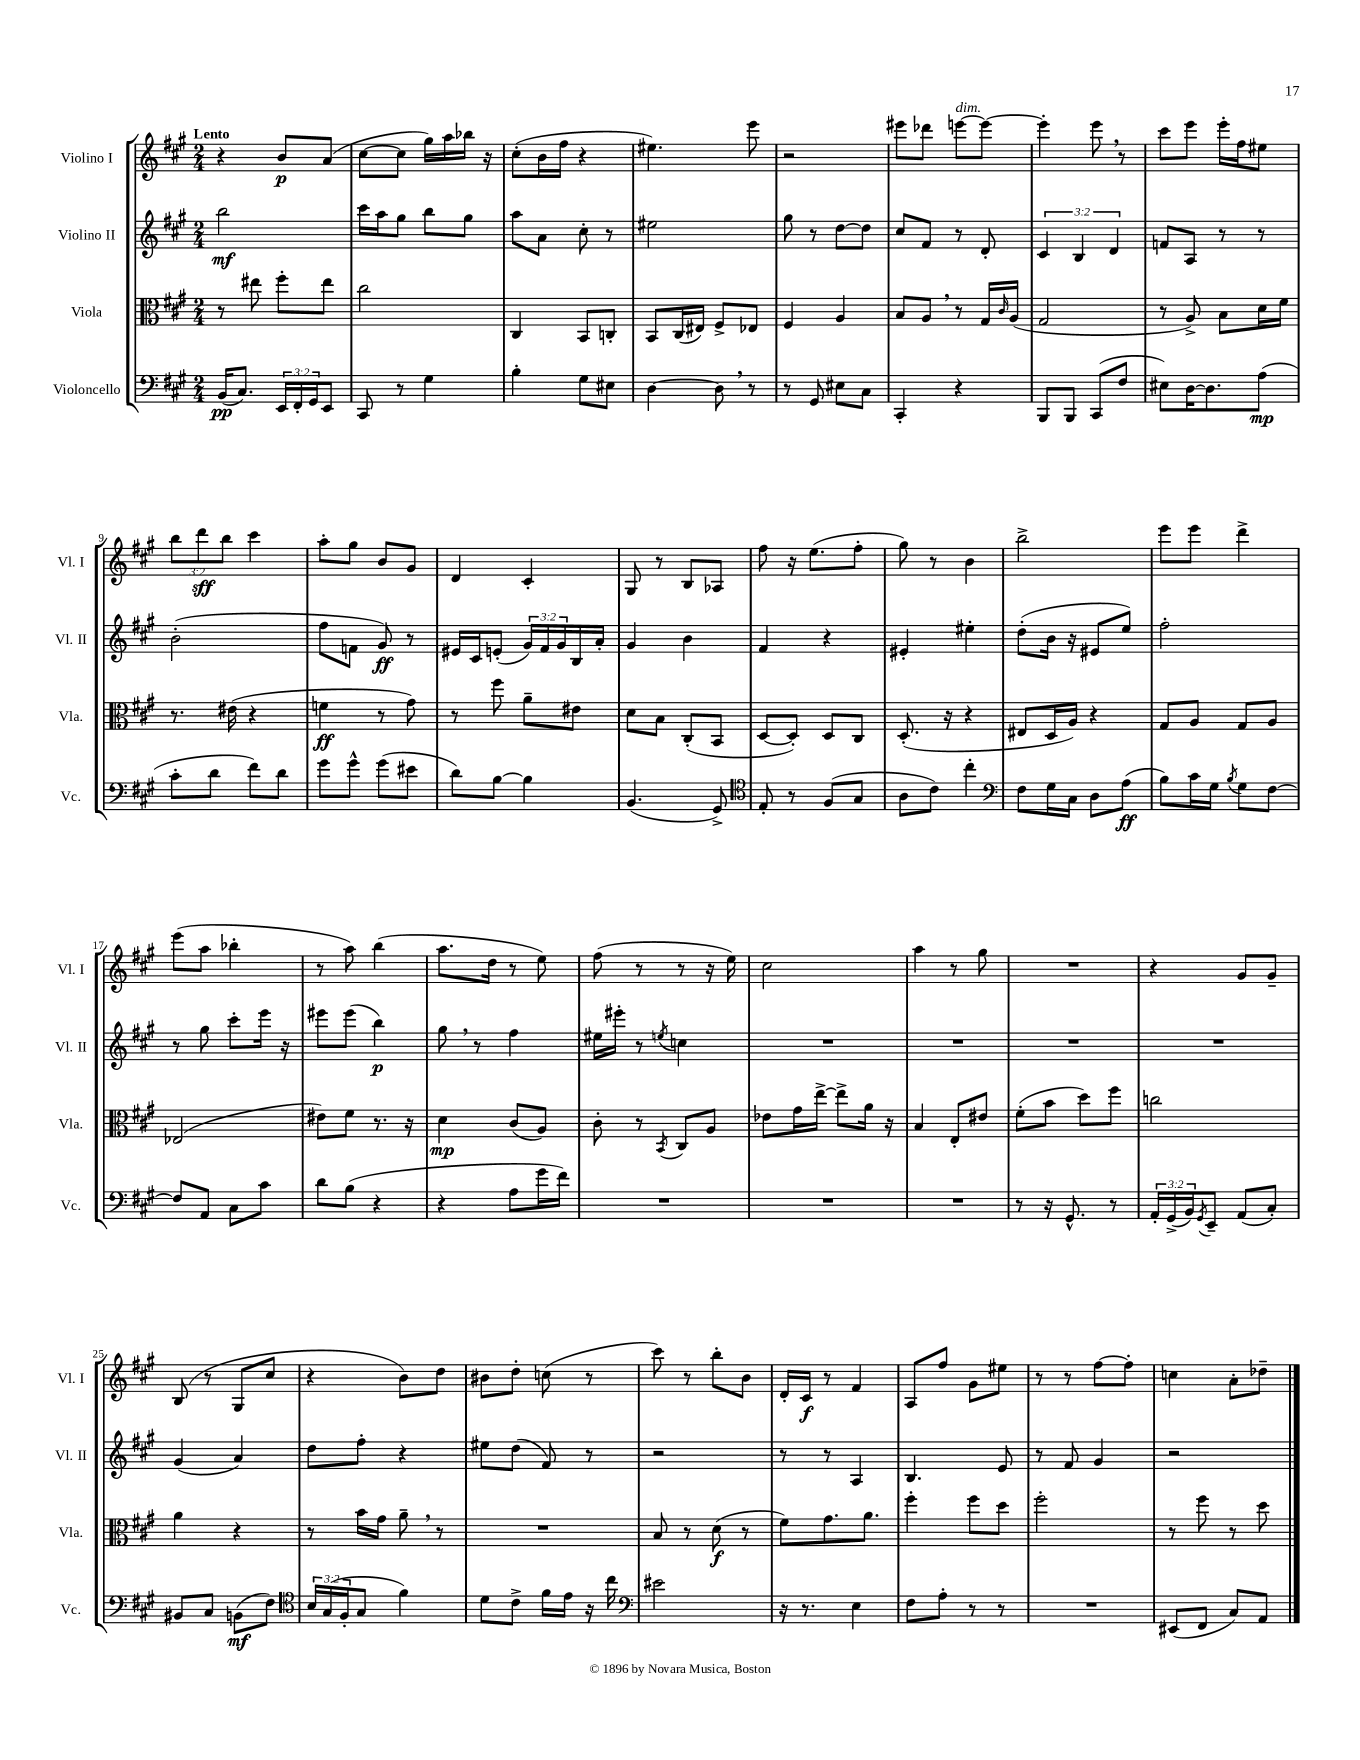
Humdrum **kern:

**kern	**dynam	**kern	**dynam	**kern	**dynam	**kern	**dynam
*part4	*part4	*part3	*part3	*part2	*part2	*part1	*part1
*staff4	*staff4	*staff3	*staff3	*staff2	*staff2	*staff1	*staff1
*I"Violoncello	*	*I"Viola	*	*I"Violino II	*	*I"Violino I	*
*I'Vc.	*	*I'Vla.	*	*I'Vl. II	*	*I'Vl. I	*
*clefF4	*	*clefC3	*	*clefG2	*	*clefG2	*
*k[f#c#g#]	*	*k[f#c#g#]	*	*k[f#c#g#]	*	*k[f#c#g#]	*
*M2/4	*	*M2/4	*	*M2/4	*	*M2/4	*
=1	=1	=1	=1	=1	=1	=1	=1
!	!	!	!	!	!	!LO:TX:a:B:t=Lento	!
(16BB/KL	pp	8r	.	2bb\	mf	4r	.
8.C#/J)	.	.	.	.	.	.	.
.	.	8ee#X\	.	.	.	.	.
24EE/LL	.	8ff#'\L	.	.	.	8b/L	p
24FF#'/	.	.	.	.	.	.	.
24GG#/J	.	.	.	.	.	.	.
8EE/J	.	8ee#\J	.	.	.	(8a/J	.
=2	=2	=2	=2	=2	=2	=2	=2
8CC#/	.	2cc#\	.	16ccc#\LL	.	[8cc#\L	.
.	.	.	.	16aa\J	.	.	.
8r	.	.	.	8gg#\J	.	8cc#\J]	.
4G#\	.	.	.	8bb\L	.	16gg#\LL)	.
.	.	.	.	.	.	16aa\	.
.	.	.	.	8gg#\J	.	16bb-X\JJ	.
.	.	.	.	.	.	16r	.
=3	=3	=3	=3	=3	=3	=3	=3
4B'\	.	4C#/	.	8aa\L	.	(8cc#'\L	.
.	.	.	.	8a\J	.	16b\L	.
.	.	.	.	.	.	16ff#\JJ	.
8G#\L	.	8BB/L	.	8cc#'\	.	4r	.
8E#X\J	.	8Cn'/J	.	8r	.	.	.
=4	=4	=4	=4	=4	=4	=4	=4
[4D\	.	8BB/L	.	2ee#X\	.	4.ee#X\)	.
.	.	(16C#/L	.	.	.	.	.
.	.	16E#X/JJ)	.	.	.	.	.
8D,\]	.	8F#^/L	.	.	.	.	.
8r	.	8E-X/J	.	.	.	8eee\	.
=5	=5	=5	=5	=5	=5	=5	=5
8r	.	4F#/	.	8gg#\	.	2r	.
8GG#/	.	.	.	8r	.	.	.
8E#X\L	.	4A/	.	[8dd\L	.	.	.
8C#\J	.	.	.	8dd\J]	.	.	.
=6	=6	=6	=6	=6	=6	=6	=6
4CC#'/	.	8B/L	.	8cc#/L	.	8eee#X\L	.
.	.	8A,/J	.	8f#/J	.	8ddd-X\J	.
!	!	!	!	!	!	!LO:TX:a:i:t=dim.	!
4r	.	8r	.	8r	.	[8eeen\L	.
.	.	16G#/LL	.	8d'/	.	8eee\J_	.
.	.	16qqc#/	.	.	.	.	.
.	.	(16A/JJ	.	.	.	.	.
=7	=7	=7	=7	=7	=7	=7	=7
8BBB/L	.	2G#/	.	6c#/	.	4eee'\]	.
8BBB/J	.	.	.	.	.	.	.
.	.	.	.	6B/	.	.	.
(8CC#/L	.	.	.	.	.	8eee,\	.
.	.	.	.	6d/	.	.	.
8F#/J	.	.	.	.	.	8r	.
=8	=8	=8	=8	=8	=8	=8	=8
8E#X\L)	.	8r	.	8fn/L	.	8ccc#\L	.
[16D\K	.	8A^/)	.	8A/J	.	8eee\J	.
8.D\]	.	.	.	.	.	.	.
.	.	8B\L	.	8r	.	16eee'\LL	.
.	.	.	.	.	.	16ff#\J	.
(8A\J	mp	16d\L	.	8r	.	8ee#X\J	.
.	.	16f#\JJ	.	.	.	.	.
!!LO:LB:g=z
=9	=9	=9	=9	=9	=9	=9	=9
8c#'\L	.	8.r	.	(2b'\	.	12bb\L	.
.	.	.	.	.	.	12ddd\	sff
8d\J	.	.	.	.	.	.	.
.	.	.	.	.	.	12bb\J	.
.	.	(16e#X\	.	.	.	.	.
8f#\L)	.	4r	.	.	.	4ccc#\	.
8d\J	.	.	.	.	.	.	.
=10	=10	=10	=10	=10	=10	=10	=10
8g#\L	.	4fn\	ff	8ff#\L	.	8aa'\L	.
8g#^^\J	.	.	.	8fn\J	.	8gg#\J	.
(8g#\L	.	8r	.	8g#/)	ff	8b/L	.
8e#X\J	.	8g#\)	.	8r	.	8g#/J	.
=11	=11	=11	=11	=11	=11	=11	=11
8d\L)	.	8r	.	16e#X/LL	.	4d/	.
.	.	.	.	16c#/J	.	.	.
[8B\J	.	8ff#\	.	(8en'/J	.	.	.
4B\]	.	8a~\L	.	24g#/LL)	.	4c#'/	.
.	.	.	.	24f#/	.	.	.
.	.	.	.	24g#/	.	.	.
.	.	8e#X\J	.	16B/	.	.	.
.	.	.	.	16a'/JJ	.	.	.
=12	=12	=12	=12	=12	=12	=12	=12
(4.BB/	.	8d\L	.	4g#/	.	8G#/	.
.	.	8B\J	.	.	.	8r	.
.	.	(8C#'/L	.	4b\	.	8B/L	.
8GG#^/)	.	8BB/J	.	.	.	8A-X/J	.
=13	=13	=13	=13	=13	=13	=13	=13
*clefC4	*	*	*	*	*	*	*
8E'/	.	[8D/L	.	4f#/	.	8ff#\	.
8r	.	8D'/J])	.	.	.	16r	.
.	.	.	.	.	.	(8.ee\L	.
(8F#/L	.	8D/L	.	4r	.	.	.
8G#/J	.	8C#/J	.	.	.	8ff#'\J	.
=14	=14	=14	=14	=14	=14	=14	=14
8A\L	.	(8.D'/	.	4e#X'/	.	8gg#\)	.
8c#\J)	.	.	.	.	.	8r	.
.	.	16r	.	.	.	.	.
4cc#'\	.	4r	.	4ee#X'\	.	4b\	.
=15	=15	=15	=15	=15	=15	=15	=15
*clefF4	*	*	*	*	*	*	*
8F#\L	.	8E#X/L	.	(8dd'\L	.	2bb^\	.
16G#\L	.	16D/L	.	16b\Jk	.	.	.
16C#\JJ	.	16A/JJ)	.	16r	.	.	.
8D\L	.	4r	.	8e#X/L	.	.	.
(8A\J	ff	.	.	8ee/J)	.	.	.
=16	=16	=16	=16	=16	=16	=16	=16
8B\L)	.	8G#/L	.	2ff#'\	.	8eee\L	.
16c#\L	.	8A/J	.	.	.	8eee\J	.
16G#\JJ	.	.	.	.	.	.	.
8qB/	.	.	.	.	.	.	.
8G#\L	.	8G#/L	.	.	.	4ddd^\	.
[8F#\J	.	8A/J	.	.	.	.	.
!!LO:LB:g=z
=17	=17	=17	=17	=17	=17	=17	=17
8F#/L]	.	(2E-X/	.	8r	.	(8eee\L	.
8AA/J	.	.	.	8gg#\	.	8aa\J	.
8C#\L	.	.	.	8ccc#'\L	.	4bb-X'\	.
8c#\J	.	.	.	16eee\Jk	.	.	.
.	.	.	.	16r	.	.	.
=18	=18	=18	=18	=18	=18	=18	=18
8d\L	.	8e#X\L)	.	8eee#X\L	.	8r	.
(8B\J	.	8f#\J	.	(8eee#\J	.	8aa\)	.
4r	.	8.r	.	4bb\)	p	(4bb\	.
.	.	16r	.	.	.	.	.
=19	=19	=19	=19	=19	=19	=19	=19
4r	.	4d\	mp	8gg#,\	.	8.aa\L	.
.	.	.	.	8r	.	.	.
.	.	.	.	.	.	16dd\Jk	.
8A\L	.	(8c#/L	.	4ff#\	.	8r	.
16g#\L	.	8A/J)	.	.	.	8ee\)	.
16f#\JJ)	.	.	.	.	.	.	.
=20	=20	=20	=20	=20	=20	=20	=20
2r	.	8c#'\	.	16ee#X\LL	.	(8ff#\	.
.	.	.	.	16eee#X'\JJ	.	.	.
.	.	8r	.	8r	.	8r	.
.	.	8qBB/	.	8qeen/	.	.	.
.	.	8C#/L	.	4ccn\	.	8r	.
.	.	8A/J	.	.	.	16r	.
.	.	.	.	.	.	16ee\)	.
=21	=21	=21	=21	=21	=21	=21	=21
2r	.	8e-X\L	.	2r	.	2cc#\	.
.	.	16g#\L	.	.	.	.	.
.	.	[16ee^\JJ	.	.	.	.	.
.	.	8ee^\L]	.	.	.	.	.
.	.	16a\Jk	.	.	.	.	.
.	.	16r	.	.	.	.	.
=22	=22	=22	=22	=22	=22	=22	=22
2r	.	4B/	.	2r	.	4aa\	.
.	.	8E'/L	.	.	.	8r	.
.	.	8e#X/J	.	.	.	8gg#\	.
=23	=23	=23	=23	=23	=23	=23	=23
8r	.	(8f#'\L	.	2r	.	2r	.
16r	.	8b\J	.	.	.	.	.
8.GG#^^/	.	.	.	.	.	.	.
.	.	8dd\L)	.	.	.	.	.
8r	.	8ff#\J	.	.	.	.	.
=24	=24	=24	=24	=24	=24	=24	=24
24AA'/LL	.	2ccn\	.	2r	.	4r	.
(24GG#^/	.	.	.	.	.	.	.
24BB/J)	.	.	.	.	.	.	.
8qGG#/	.	.	.	.	.	.	.
8EE~/J	.	.	.	.	.	.	.
(8AA/L	.	.	.	.	.	8g#/L	.
8C#'/J)	.	.	.	.	.	8g#~/J	.
!!LO:LB:g=z
=25	=25	=25	=25	=25	=25	=25	=25
8BB#X/L	.	4a\	.	(4g#/	.	(8B/	.
8C#/J	.	.	.	.	.	8r	.
(8BBn\L	mf	4r	.	4a/)	.	8G#/L	.
8F#\J)	.	.	.	.	.	8cc#/J	.
=26	=26	=26	=26	=26	=26	=26	=26
*clefC4	*	*	*	*	*	*	*
24B/LL	.	8r	.	8dd\L	.	4r	.
(24G#/	.	.	.	.	.	.	.
24F#'/J	.	.	.	.	.	.	.
8G#/J	.	16b\LL	.	8ff#'\J	.	.	.
.	.	16g#\JJ	.	.	.	.	.
4f#\)	.	8a~,\	.	4r	.	8b\L)	.
.	.	8r	.	.	.	8dd\J	.
=27	=27	=27	=27	=27	=27	=27	=27
8d\L	.	2r	.	8ee#X\L	.	8b#X\L	.
8c#^\J	.	.	.	(8dd\J	.	8dd'\J	.
16f#\LL	.	.	.	8f#/)	.	(8ccn\	.
16e\JJ	.	.	.	.	.	.	.
16r	.	.	.	8r	.	8r	.
16cc#\	.	.	.	.	.	.	.
=28	=28	=28	=28	=28	=28	=28	=28
*clefF4	*	*	*	*	*	*	*
2e#X\	.	8B/	.	2r	.	8ccc#\)	.
.	.	8r	.	.	.	8r	.
.	.	(8d\	f	.	.	8bb'\L	.
.	.	8r	.	.	.	8b\J	.
=29	=29	=29	=29	=29	=29	=29	=29
16r	.	8f#\L)	.	8r	.	16d'/LL	.
8.r	.	.	.	.	.	16c#/JJ	f
.	.	8.g#\	.	8r	.	8r	.
4E\	.	.	.	4A/	.	4f#/	.
.	.	8.a\J	.	.	.	.	.
=30	=30	=30	=30	=30	=30	=30	=30
8F#\L	.	4ff#'\	.	4.B/	.	8A/L	.
8A'\J	.	.	.	.	.	8ff#/J	.
8r	.	8ff#\L	.	.	.	8g#\L	.
8r	.	8dd\J	.	8e/	.	8ee#X\J	.
=31	=31	=31	=31	=31	=31	=31	=31
2r	.	2ff#'\	.	8r	.	8r	.
.	.	.	.	8f#/	.	8r	.
.	.	.	.	4g#/	.	[8ff#\L	.
.	.	.	.	.	.	8ff#'\J]	.
=32	=32	=32	=32	=32	=32	=32	=32
(8EE#X/L	.	8r	.	2r	.	4ccn\	.
8FF#/J	.	8ff#\	.	.	.	.	.
8C#/L)	.	8r	.	.	.	8a'\L	.
8AA/J	.	8dd\	.	.	.	8dd-X~\J	.
==	==	==	==	==	==	==	==
*-	*-	*-	*-	*-	*-	*-	*-
